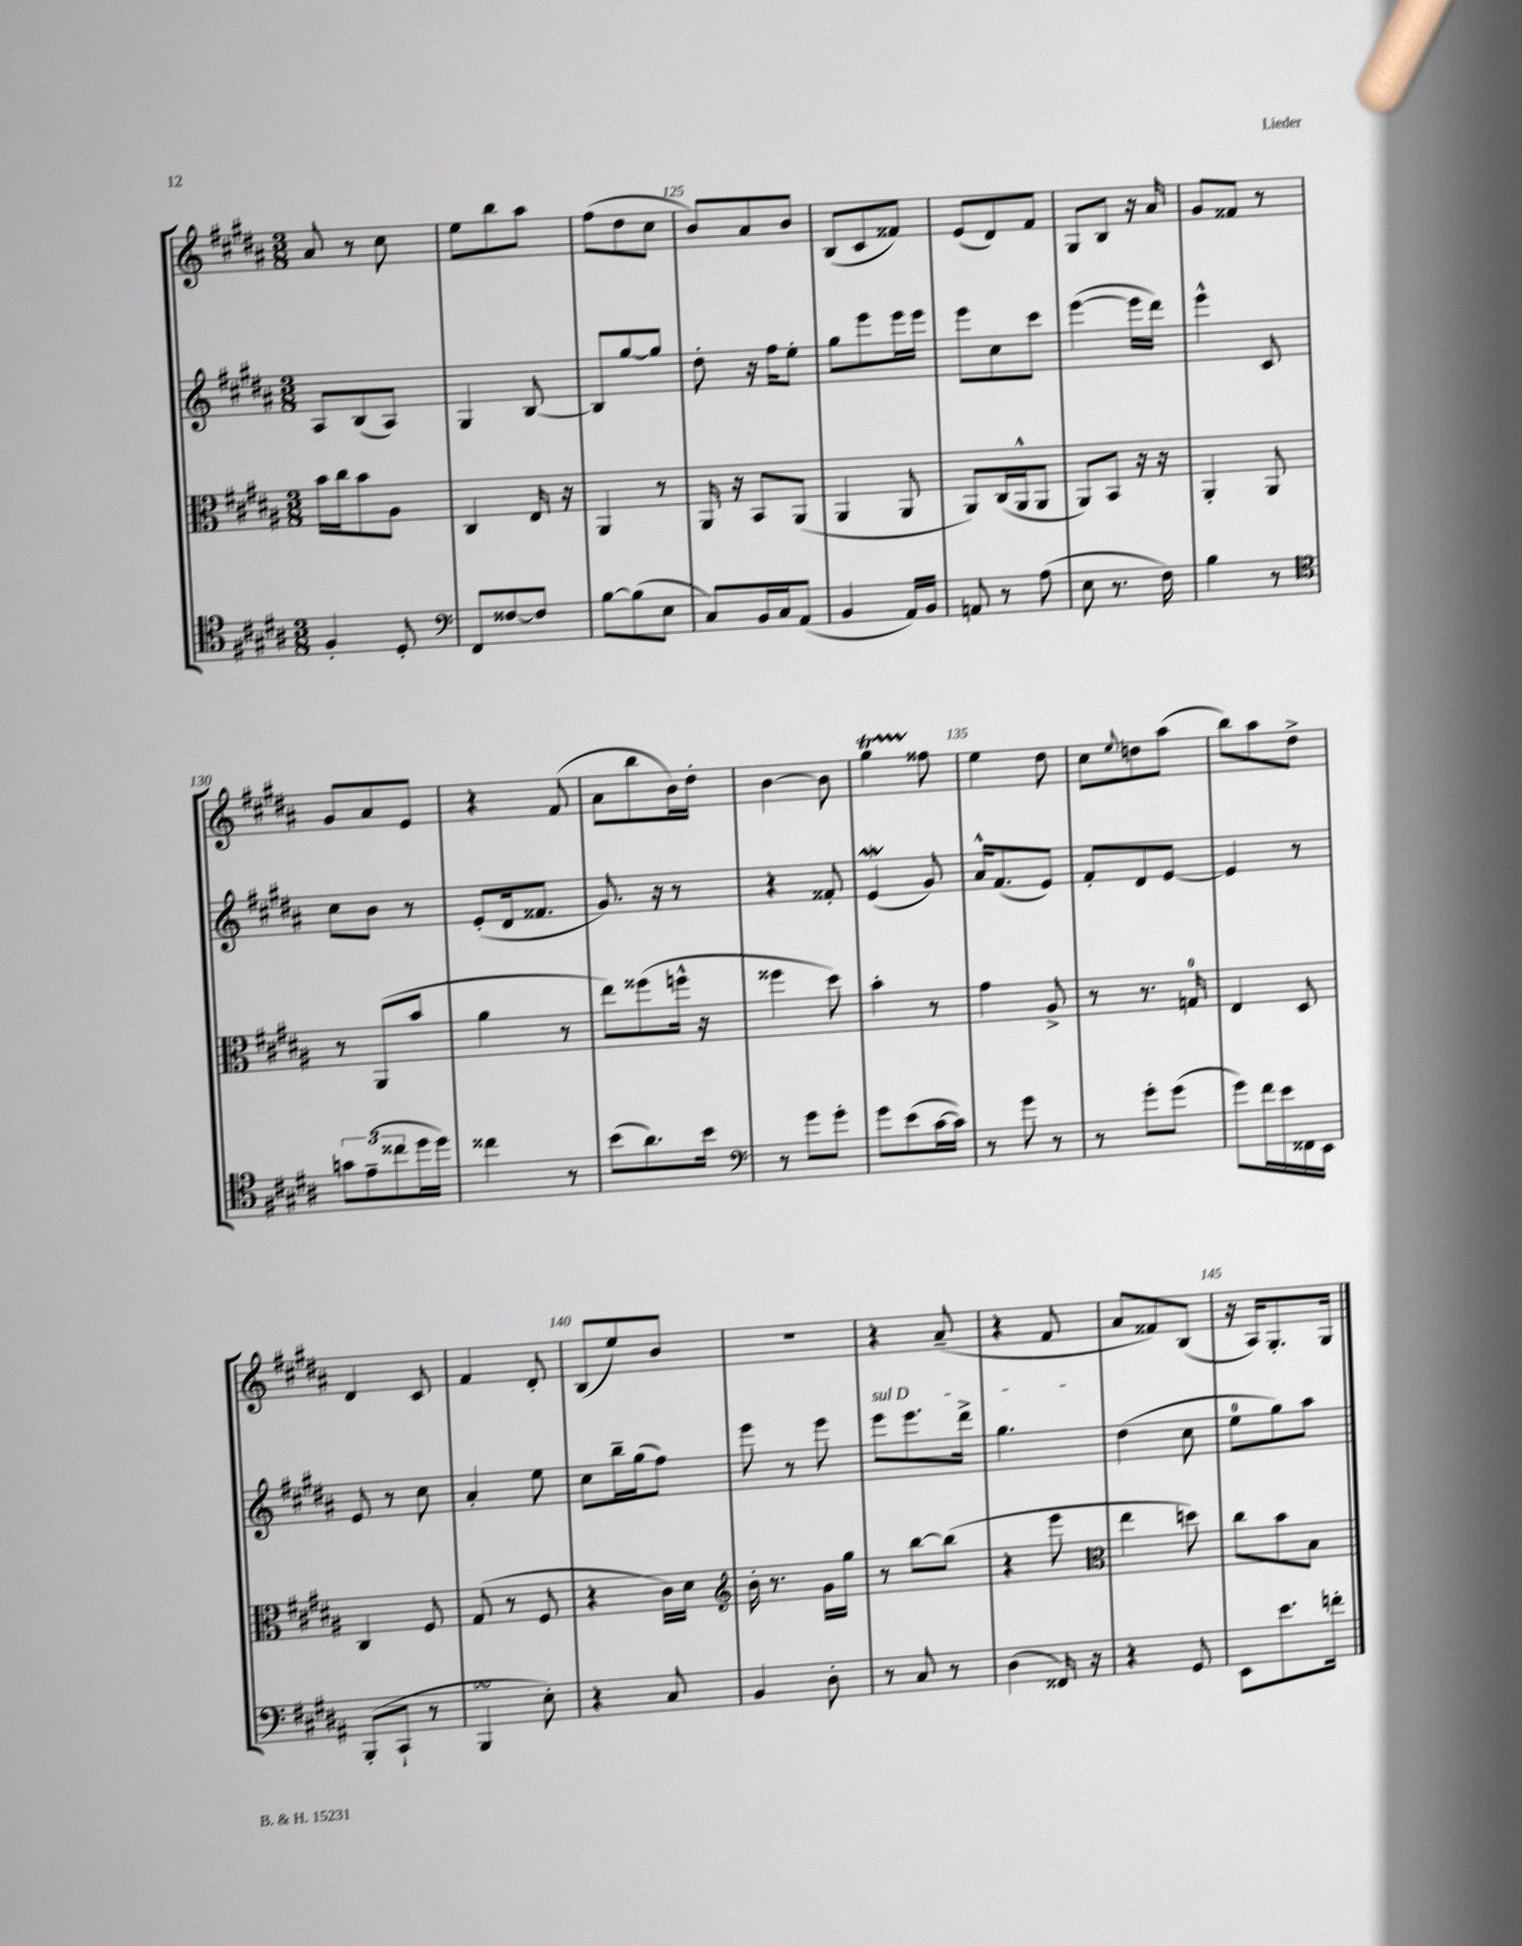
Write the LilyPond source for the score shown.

<<
\new StaffGroup <<
\new Staff = "s0" {
    \clef treble \key b \major \numericTimeSignature \time 3/8
    ais'8 r8 cis''8 |
    e''8 b''8 ais''8 |
    fis''8( dis''8 cis''8 |
    b'8) ais'8 b'8 |
    b8( cis'8 fisis'8) |
    e'8( dis'8) fis'8 |
    gis8 b8 r16 ais'16 |
    gis'8 fisis'8 r8 |
    gis'8 ais'8 e'8 |
    r4 fis'8( |
    ais'8 b''8 b'16) dis''16-. |
    b'4~ b'8 |
    gis''4\startTrillSpan fisis''8\stopTrillSpan |
    e''4 dis''8 |
    cis''8 \appoggiatura { e''8 } d''8 ais''8( |
    b''8) ais''8 dis''8-> |
    dis'4 cis'8 |
    fis'4 dis'8-. |
    b8( e''8) b'8 |
    R4. |
    r4 ais'8--( |
    r4 fis'8 |
    ais'8 fisis'8) b8( |
    r16 ais16) gis8.-. gis16 \bar "|." |
}
\new Staff = "s1" {
    \clef treble \key b \major \numericTimeSignature \time 3/8
    ais8 b8( ais8) |
    gis4 b8~ |
    b8 gis''8~ gis''8 |
    dis''8-. r16 fis''16 e''8-. |
    gis''8 e'''8 e'''16 e'''16 |
    e'''8 cis''8 cis'''8 |
    e'''4~( e'''16 dis'''16) |
    e'''4-^ cis'8 |
    cis''8 b'8 r8 |
    e'8-.( dis'16 fisis'8. |
    gis'8.) r16 r8 |
    r4 fisis'8-. |
    e'4\mordent( gis'8) |
    ais'16-^ fis'8.( e'8) |
    fis'8-. dis'8 e'8~ |
    e'4 r8 |
    e'8 r8 cis''8 |
    ais'4-. e''8 |
    cis''8 b''16-- gis''16( fis''8) |
    e'''8 r8 e'''8 |
    \once \override TextSpanner.bound-details.left.text = \markup { \italic "sul D" } e'''8\startTextSpan e'''8. dis'''16-> |
    gis''4.\stopTextSpan |
    dis''4( cis''8 |
    e''8-0 gis''8) ais''8 \bar "|." |
}
\new Staff = "s2" {
    \clef alto \key b \major \numericTimeSignature \time 3/8
    b'16 cis''16 b'8 ais8 |
    cis4 e16 r16 |
    ais,4 r8 |
    ais,16 r16 b,8 ais,8( |
    ais,4 ais,8 |
    ais,8) cis16( ais,16-^ ais,8 |
    ais,8) b,8 r16 r16 |
    ais,4-. ais,8 |
    r8 ais,8( b'8 |
    ais'4 r8 |
    e''8) fisis''8( f''16-^ r16 |
    fisis''4 dis''8) |
    b'4-. r8 |
    gis'4 ais8-> |
    r8 r8. g16-0 |
    e4 dis8 |
    cis4 fis8 |
    gis8( r8 fis8 |
    r4 cis'16) dis'16 |
    \clef treble b'16-. r8. gis'16 gis''16 |
    r8 b''8~ b''8( |
    r4 e'''8 |
    \clef alto e''4 d''8) |
    cis''8 b'8 b8 \bar "|." |
}
\new Staff = "s3" {
    \clef tenor \key b \major \numericTimeSignature \time 3/8
    fis4-. dis8-. |
    \clef bass fis,8 fisis8~ fisis8 |
    b8~ b8( e8 |
    cis8) b,16 cis16 ais,8( |
    b,4 ais,16) b,16 |
    a,8 r8 ais8( |
    e8 r8. fis16) |
    b4 r8 |
    \clef tenor \tuplet 3/2 { g'8 e'8--( cisis''8 } dis''16 dis''16) |
    cisis''4 r8 |
    b'8( ais'8.) b'16 |
    \clef bass r8 gis'8 gis'8-. |
    gis'8 e'8( cis'16~ cis'16) |
    r8 gis'8 r8 |
    r8 gis'8-. gis'8( |
    gis'8) fis'16 e'16 fisis,16 e,16 |
    b,,8-.( cis,8-! r8 |
    b,,4\turn e8-.) |
    r4 cis8 |
    b,4 dis8-. |
    r8 cis8 r8 |
    dis4( fisis,16) r16 |
    r4 gis,8 |
    e,8 e'8. f'16-. \bar "|." |
}
>>
>>
\layout { \context { \Score currentBarNumber = #122 \override BarNumber.break-visibility = ##(#f #t #t) barNumberVisibility = #(every-nth-bar-number-visible 5) } }
